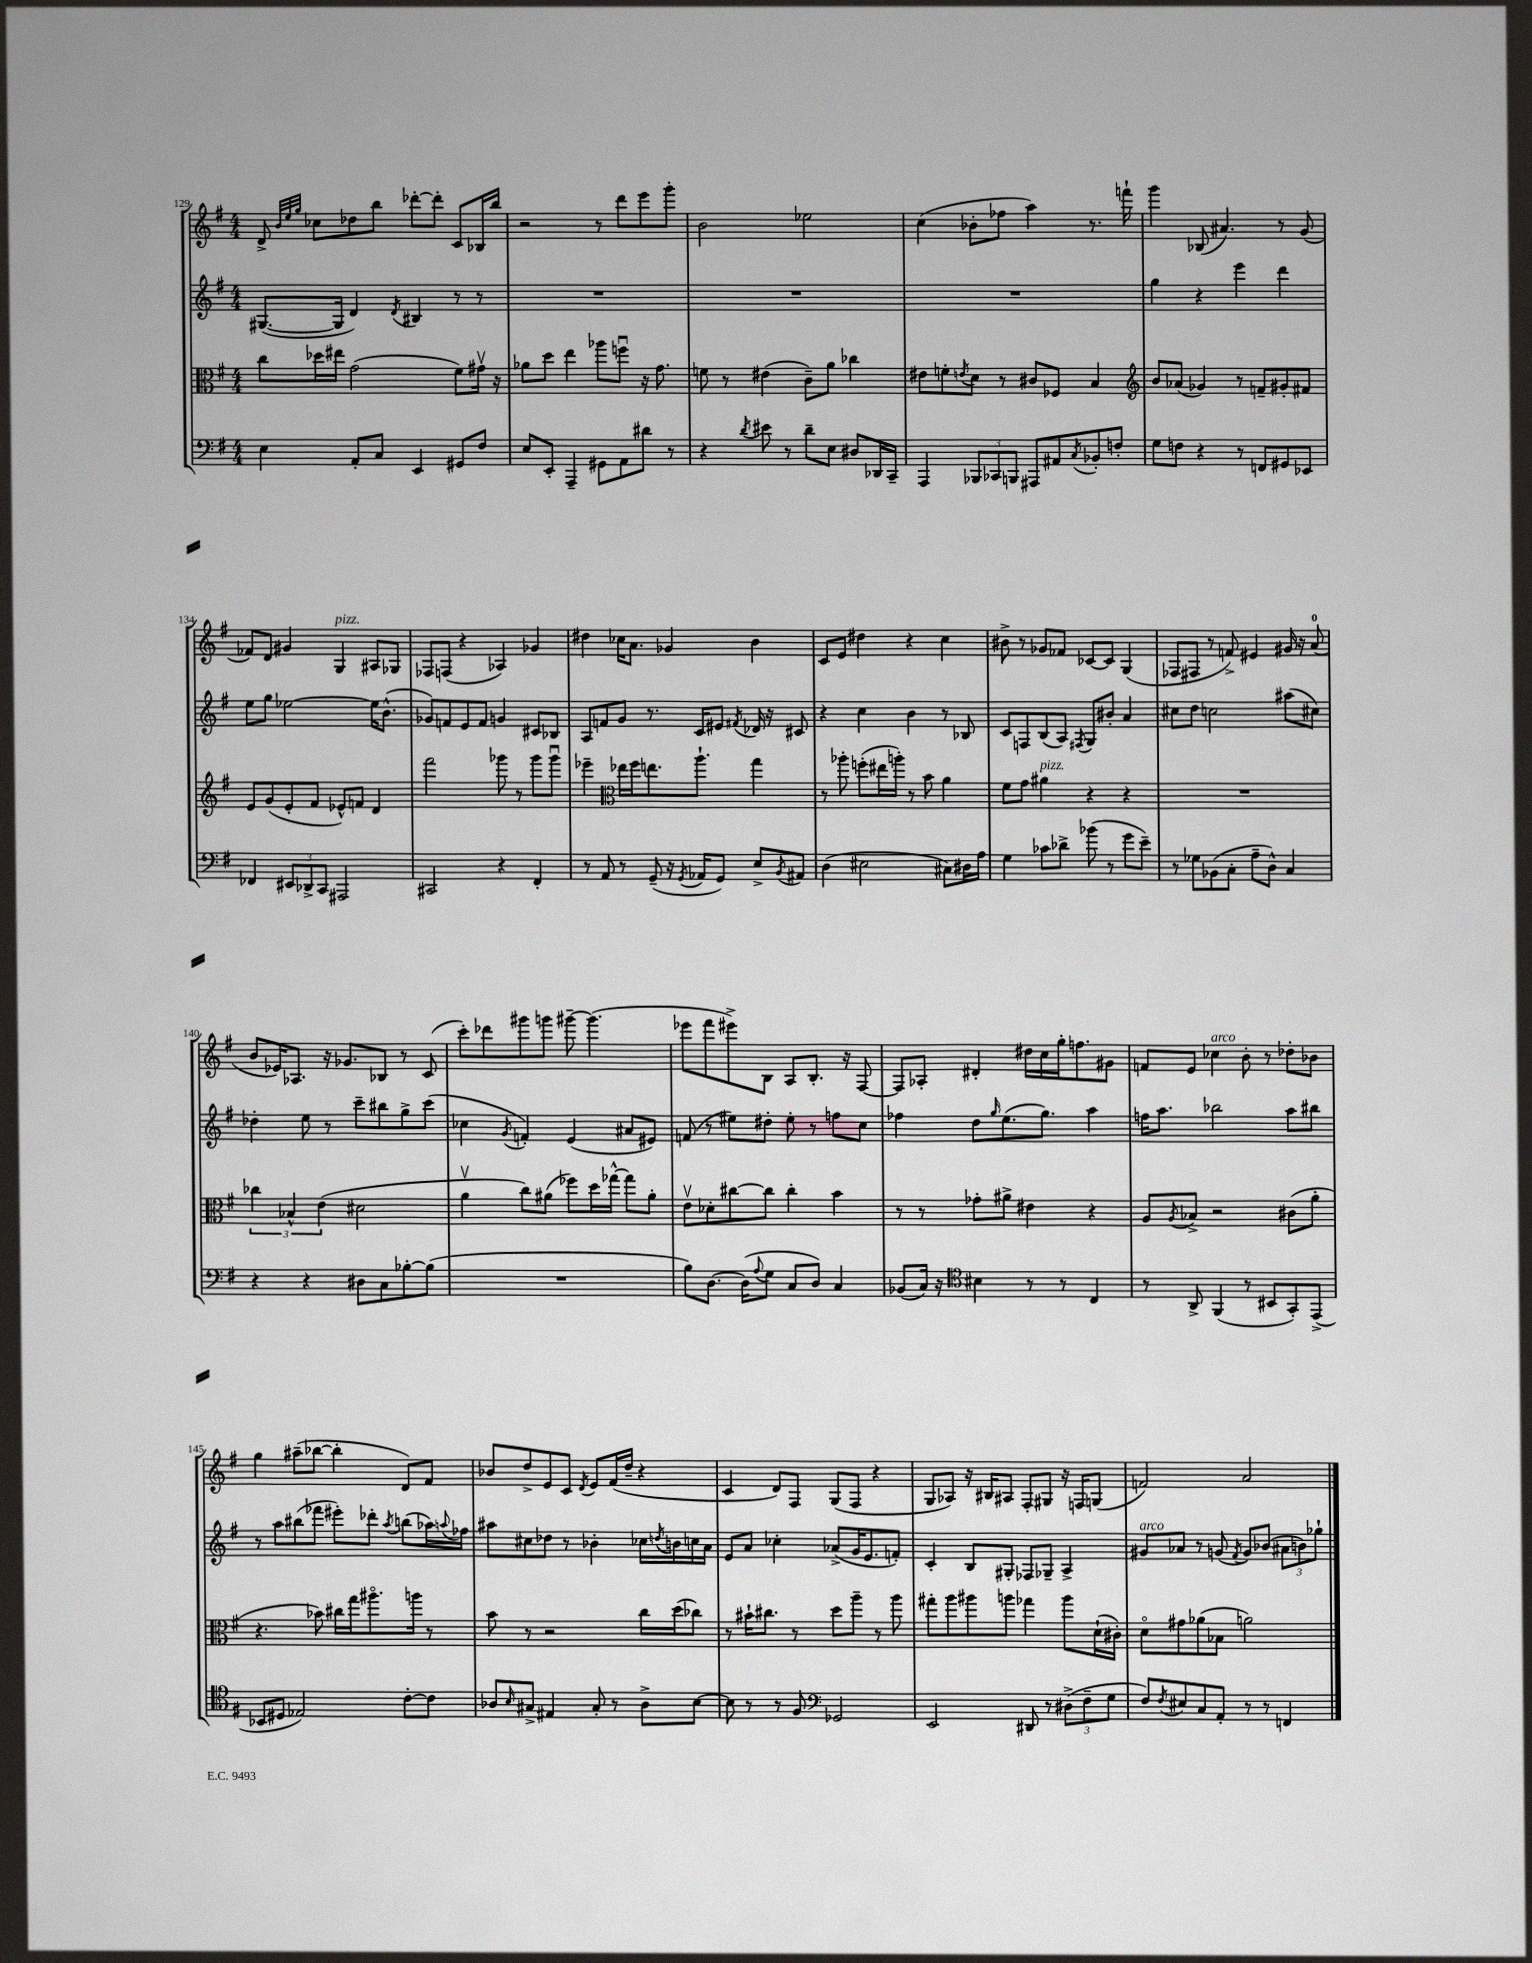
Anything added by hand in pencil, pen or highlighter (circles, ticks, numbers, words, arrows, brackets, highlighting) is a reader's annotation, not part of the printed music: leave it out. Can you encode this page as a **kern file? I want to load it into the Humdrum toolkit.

**kern	**kern	**kern	**kern
*staff4	*staff3	*staff2	*staff1
*clefF4	*clefC3	*clefG2	*clefG2
*k[f#]	*k[f#]	*k[f#]	*k[f#]
*M4/4	*M4/4	*M4/4	*M4/4
4E	8cc	([8.G#	8d^
.	.	.	32qqb
.	.	.	32qqee
.	.	.	32qqgg
.	16dd-	.	8cc-
.	16ee#	16G#]	.
8AA'	(2g	4d)	8dd-
8C	.	.	8bb
.	.	8qd	.
4EE	.	4B#	[8ddd-'
.	.	.	8ddd-']
8GG#	8f#)	8r	8c
8F#	16g#v	8r	16B-
.	16r	.	16bb
=	=	=	=
8E	8a-	1r	2r
8EE'	8dd	.	.
4AAA~	4ee	.	.
8GG#	8aa-	.	8r
8AA	8ffu	.	8ddd
8d#	16r	.	8eee
.	8.g	.	.
8r	.	.	8ggg'
=	=	=	=
4r	8f	1r	2b
.	8r	.	.
8qd	.	.	.
8e#	(4e#	.	.
8r	.	.	.
8d~	8c~)	.	2ee-
8E	8a	.	.
8D#	4cc-	.	.
16DD-	.	.	.
16CC~	.	.	.
=	=	=	=
4AAA	8e#	1r	(4cc
.	8f'	.	.
.	8qe	.	.
12BBB-	8d	.	8b-'
12CC-	.	.	.
.	8r	.	8ff-
12BBB	.	.	.
8AAA#	8c#	.	4aa)
8AA#	8F-	.	.
8qC	.	.	.
8BB-'	4B	.	8.r
8F'	.	.	.
.	.	.	16fff`
=	=	=	=
*	*clefG2	*	*
8G	8b	4gg	4ggg
8F	(8a-	.	.
4r	4g-)	4r	(8B-
.	.	.	4.a#)
8r	8r	4eee	.
8FF	8f~	.	.
8GG#	8g#'	4ddd	8r
8EE-	8f#	.	(8g
=	=	=	=
4FF-	8e	8ee	8f-)
.	(8g	8gg	8d
12EE#	8e'	[2ee-	4g#
12DD-^	.	.	.
.	8f#	.	.
12CC	.	.	.
2AAA#	8e-^^)	.	4G
.	8f	.	.
.	4d	16ee-]	8A#
.	.	(8.b^^	.
.	.	.	8G-
=	=	=	=
2CC#	2fff#	8g-)	8F-
.	.	8f	(8F
.	.	8e	4r
.	.	8f	.
4r	8ggg-	4g	4A-)
.	8r	.	.
4FF#'	8ggg-	8c#	4g-
.	8ggg-u	8B-	.
=	=	=	=
8r	4eee-~	8A	4dd#
8AA	.	8f	.
*	*clefC3	*	*
8r	16ee-	8g	16cc-
.	16ff#	.	8.a
(8GG~	8.ee	8.r	.
16r	.	.	4g-
8qGG	.	.	.
16AA-	8.aa`	16c	.
8GG)	.	8e#	.
.	.	8qf#	.
8E^	4gg	16d-	4b
.	.	16r	.
8qBB	.	.	.
8AA#	.	8c#	.
=	=	=	=
(4D	8r	4r	8c
.	8aa-'	.	8e
2E#	(8ff'	4cc	4dd#
.	16ee#	.	.
.	16aa')	.	.
.	8r	4b	4r
.	8b	.	.
8C#)	4a	8r	4cc
16D#	.	8B-	.
16A	.	.	.
=	=	=	=
4G	8f#	8c	8b#^
.	8g	8F	8r
8c-	4a#	(8B	8g-
8d-^	.	8A)	8f-
.	.	8qF#	.
(8b-	4r	8G	[8c-
8r	.	8b#'	8c-]
8g	4r	4a	(4G
8e~)	.	.	.
=	=	=	=
8r	1r	8cc#	8F-
8G-	.	8dd	8F#
(8BB-	.	2cc	8r
8C'	.	.	8f^)
8A~	.	.	4e#
8D^^)	.	.	.
4C	.	(8aa#	16g#
.	.	.	16r
.	.	8cc#)	(8a
=	=	=	=
4r	6cc-	4dd-'	8b
.	.	.	16e-)
.	6B-^^	.	.
.	.	.	8.A-
4r	.	8ee	.
.	(6e	.	.
.	.	8r	16r
.	.	.	8.g-
8D#	2d#	8ccc~	.
8C	.	8bb#	8B-
[8B-'	.	8gg^	8r
(8B-]	.	(8ccc	(8c
=	=	=	=
1r	4av	4cc-	8ccc')
.	.	.	8ddd-
.	.	8qg	.
.	8cc)	4f')	8ggg#
.	(8a#	.	8ggg
.	8ff-)	(4e	[8ggg#~
.	16dd	.	(4.ggg#]
.	[16gg-^^	.	.
.	8gg-]	8a#	.
.	8a#'	8e#)	.
=	=	=	=
8B)	8ev	(8f	8eee-
[8.D	8d-'	8r	8fff#
.	[8cc#	8ee#)	8eee#^)
(16D]	.	.	.
8qqA	.	.	.
8G	8cc#]	8dd#'	8B
8C	4cc#'	8ee#'	8A
8D)	.	8r	8.B'
4C	4b	8ff	.
.	.	.	16r
.	.	8cc	[8F#
=	=	=	=
(8BB-	8r	4ff-	8F#]
16C)	8r	.	8A-'
16r	.	.	.
*clefC4	*	*	*
4B#	8g-'	8dd	4d#'
.	.	16qqgg	.
.	8a#^	(8.ee	.
8r	4e#	.	16dd#
.	.	8.gg)	16cc
8r	.	.	16gg'
.	.	.	8.ff
4C	4r	4aa	.
.	.	.	8g#
=	=	=	=
8r	8A	16ff	8f
.	.	8.aa	.
.	8qA	.	.
8AA^	8B-^	.	8e
(4FF#	2r	2bb-	4cc-
8r	.	.	8b'
8BB#	.	.	8r
8GG')	(8c#	8aa	8dd-'
(8EE^	8a'	8bb#	8b-
=	=	=	=
8BB-	4.r	8r	4gg
8D#	.	8aa	.
2E-)	.	(8bb#	(8aa#~
.	8b-)	8fff-	[8bb-
.	16cc#	8eee#')	4bb-']
.	16gg	.	.
.	8.aa#o	8ddd-'	.
.	.	8qaa	.
[8c'	.	(8bb	8d)
.	16aa	.	.
8c]	8r	16aa-)	8f#
.	.	8qqaa	.
.	.	16ff-	.
=	=	=	=
8A-	8b	8aa#	8b-
16qqB	.	.	.
8G#^	8r	8cc#	8dd^
4E#	2r	8dd-	8e
.	.	8r	8c
.	.	.	8qd
8G#'	.	4b-'	8e
8r	.	.	(16f#
.	.	.	16dd~
8A-^	16cc	16cc-	4r
.	.	8qdd	.
.	(16dd	16b	.
[8B	8cc-)	16cc	.
.	.	16a	.
=	=	=	=
8B]	8r	8e	4c
8r	16b#`	8a	.
.	8.cc#	.	.
8r	.	4cc-'	8d)
8F#	8r	.	8F#
*clefF4	*	*	*
2GG-	8dd	(8a-^	(8G
.	8aa~	16g	8F#
.	.	8.e	.
.	8r	.	4r
.	8aa	8f')	.
=	=	=	=
2EE	8gg#'	4c'	8G
.	8aa	.	8A-)
.	8aa#	8B	16r
.	.	.	16B#
.	8aa	8G#'	8A#
8DD#	4gg-	8F-	8F#'
8r	.	8G-~	8G#
(12D#^	8aa	4A^	16r
.	.	.	16F
12F#~	.	.	.
.	(16d`	.	(8G
12G	.	.	.
.	16c#')	.	.
=	=	=	=
8F#)	8do	8g#	2f)
8qF#	.	.	.
8E#	8g#	8a-	.
8C	(8a-	8r	.
8AA'	8B-	(8g	.
.	.	8qf#	.
8r	2a)	8g)	2a
8r	.	(8b-	.
4FF	.	12a#	.
.	.	12b)	.
.	.	12gg-`	.
==	==	==	==
*-	*-	*-	*-
